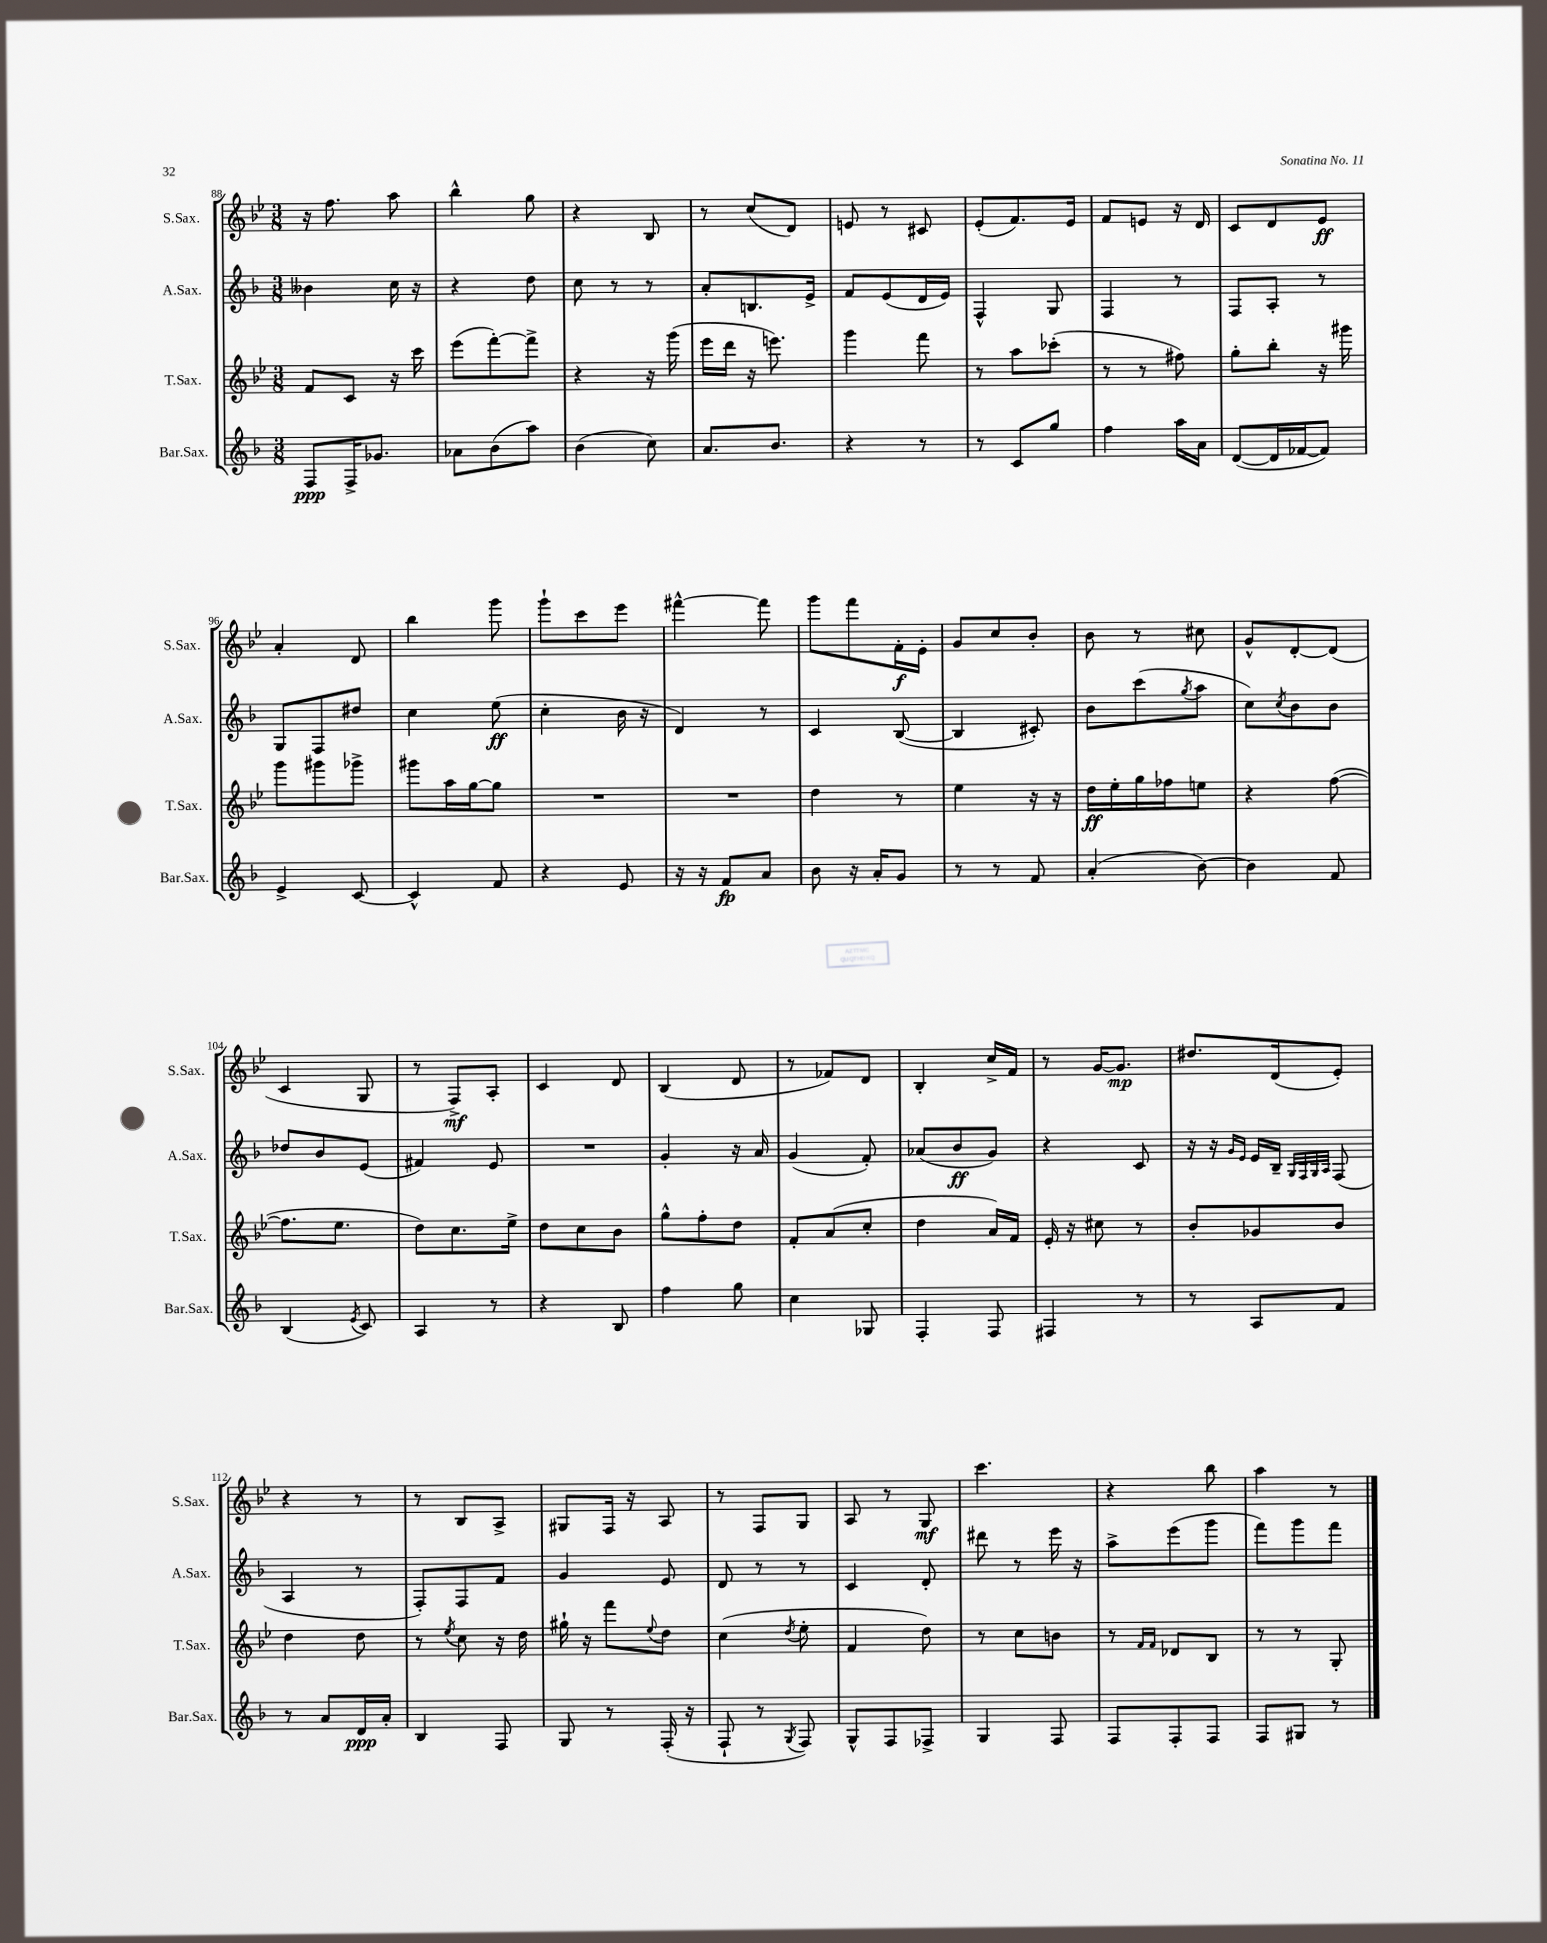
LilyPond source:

<<
\new StaffGroup <<
\new Staff = "s0" \with { instrumentName = "S.Sax." shortInstrumentName = "S.Sax." } {
    \clef treble \key bes \major \numericTimeSignature \time 3/8
    r16 f''8. a''8 |
    bes''4-^ g''8 |
    r4 bes8 |
    r8 c''8( d'8) |
    e'8 r8 cis'8 |
    ees'8-.( f'8.) ees'16 |
    f'8 e'8 r16 d'16 |
    c'8 d'8 ees'8\ff |
    a'4-. d'8 |
    bes''4 g'''8 |
    g'''8-! c'''8 ees'''8 |
    fis'''4~-^ fis'''8 |
    g'''8 f'''8 f'16-.\f ees'16-. |
    g'8 c''8 bes'8-. |
    bes'8 r8 cis''8 |
    g'8-^ d'8~-. d'8( |
    c'4 g8 |
    r8 f8->\mf) a8-. |
    c'4 d'8 |
    bes4( d'8 |
    r8 fes'8) d'8 |
    bes4-. c''16-> f'16 |
    r8 g'16~ g'8.\mp |
    dis''8. d'16( ees'8-.) |
    r4 r8 |
    r8 bes8 a8-> |
    gis8 f16 r16 a8 |
    r8 f8 g8 |
    a8 r8 g8\mf |
    c'''4. |
    r4 bes''8 |
    a''4 r8 \bar "|." |
}
\new Staff = "s1" \with { instrumentName = "A.Sax." shortInstrumentName = "A.Sax." } {
    \clef treble \key f \major \numericTimeSignature \time 3/8
    beses'4 c''16 r16 |
    r4 d''8 |
    c''8 r8 r8 |
    a'8-. b8. e'16-> |
    f'8 e'8( d'16 e'16) |
    f4-^ g8 |
    f4 r8 |
    f8 a8-. r8 |
    g8 f8 dis''8 |
    c''4 e''8\ff( |
    c''4-. bes'16 r16 |
    d'4) r8 |
    c'4 bes8~( |
    bes4 cis'8-.) |
    bes'8 c'''8( \acciaccatura { g''8 } a''8 |
    c''8) \acciaccatura { c''8 } bes'8 bes'8 |
    des''8 bes'8 e'8( |
    fis'4) e'8 |
    R4. |
    g'4-. r16 a'16 |
    g'4( f'8-.) |
    aes'8( bes'8\ff g'8) |
    r4 c'8 |
    r16 r16 \grace { g'16 e'16 } e'16 bes16-- \grace { g32 f32 g32 a32 } f8( |
    a4 r8 |
    f8-.) f8 f'8 |
    g'4 e'8 |
    d'8 r8 r8 |
    c'4 d'8-. |
    dis'''8 r8 e'''16 r16 |
    a''8-> e'''8( g'''8 |
    f'''8) g'''8 f'''8 \bar "|." |
}
\new Staff = "s2" \with { instrumentName = "T.Sax." shortInstrumentName = "T.Sax." } {
    \clef treble \key bes \major \numericTimeSignature \time 3/8
    f'8 c'8 r16 c'''16 |
    ees'''8( f'''8~-.) f'''8-> |
    r4 r16 g'''16( |
    ees'''16 d'''16 r16 e'''8.) |
    g'''4 f'''8 |
    r8 a''8 ces'''8-.( |
    r8 r8 fis''8) |
    g''8-. bes''8-. r16 gis'''16 |
    g'''8 gis'''8 ges'''8-> |
    gis'''8 a''16 g''16~ g''8 |
    R4. |
    R4. |
    d''4 r8 |
    ees''4 r16 r16 |
    d''16\ff ees''16-. g''16 fes''16 e''8 |
    r4 f''8~( |
    f''8. ees''8. |
    d''8) c''8. ees''16-> |
    d''8 c''8 bes'8 |
    g''8-^ f''8-. d''8 |
    f'8-. a'8( c''8-. |
    d''4 a'16) f'16 |
    ees'16-. r16 cis''8 r8 |
    bes'8-. ges'8 bes'8 |
    d''4 d''8 |
    r8 \acciaccatura { ees''8 } c''8 r16 d''16 |
    gis''16-! r16 f'''8 \appoggiatura { ees''8 } d''8 |
    c''4( \acciaccatura { d''8 } ees''8-. |
    f'4 d''8) |
    r8 c''8 b'8 |
    r8 \grace { f'16 f'16 } des'8 bes8 |
    r8 r8 g8-. \bar "|." |
}
\new Staff = "s3" \with { instrumentName = "Bar.Sax." shortInstrumentName = "Bar.Sax." } {
    \clef treble \key f \major \numericTimeSignature \time 3/8
    f8\ppp f16-> ges'8. |
    aes'8 bes'8( a''8) |
    bes'4( c''8) |
    a'8. bes'8. |
    r4 r8 |
    r8 c'8 g''8 |
    f''4 a''16 a'16 |
    d'8~( d'16 fes'16~ fes'8) |
    e'4-> c'8~ |
    c'4-^ f'8 |
    r4 e'8 |
    r16 r16 f'8\fp a'8 |
    bes'8 r16 a'16-. g'8 |
    r8 r8 f'8 |
    a'4-.( bes'8~) |
    bes'4 f'8 |
    bes4( \acciaccatura { e'8 } c'8) |
    a4 r8 |
    r4 bes8 |
    f''4 g''8 |
    c''4 ges8 |
    f4-. f8 |
    fis4 r8 |
    r8 a8 f'8 |
    r8 a'8 d'16\ppp a'16-. |
    bes4 f8 |
    g8 r8 f16-.( r16 |
    f8-! r8 \acciaccatura { g8 } f8) |
    g8-^ f8 fes8-> |
    g4 f8 |
    f8 f8-. f8 |
    f8 gis8 r8 \bar "|." |
}
>>
>>
\layout { \context { \Score currentBarNumber = #88 } }
